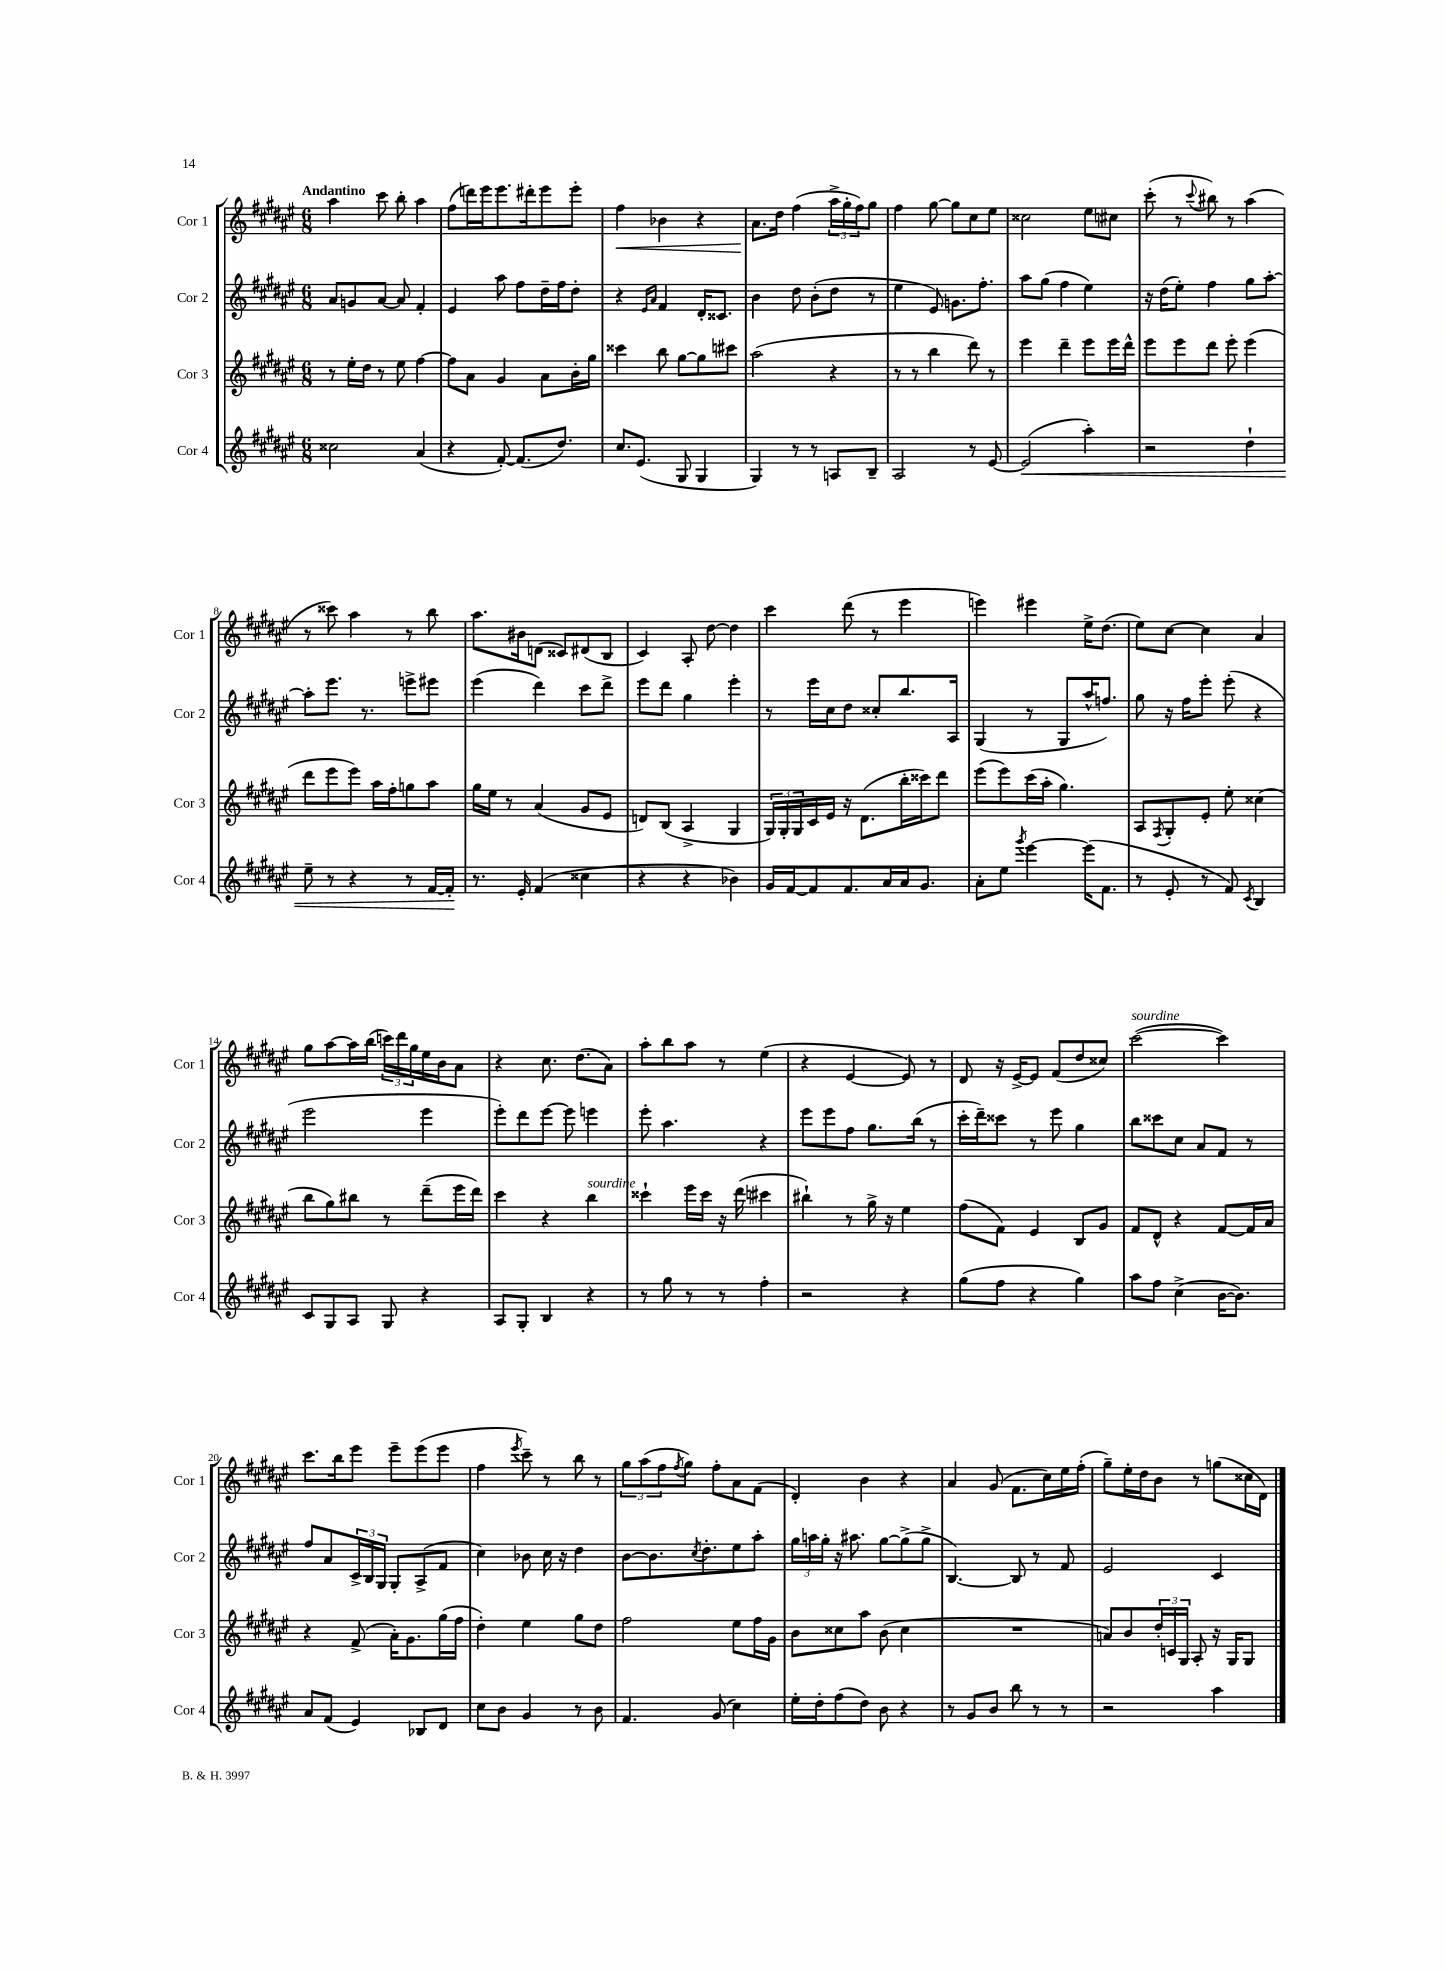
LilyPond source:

<<
\new StaffGroup <<
\new Staff = "s0" \with { instrumentName = "Cor 1" shortInstrumentName = "Cor 1" } {
    \clef treble \key fis \major \numericTimeSignature \time 6/8 \tempo "Andantino"
    ais''4 cis'''8 b''8-. ais''4 |
    fis''8( d'''16) eis'''16 eis'''8. dis'''16-. eis'''8 eis'''8-. |
    fis''4\< bes'4 r4 |
    ais'8.\! dis''16 fis''4( \tuplet 3/2 { ais''16-> gis''16-. fis''16) } gis''8 |
    fis''4 gis''8~ gis''8 cis''8 eis''8 |
    cisis''2 eis''8 cis''8 |
    cis'''8-.( r8 \appoggiatura { cis'''8 } bis''8) r8 ais''4( |
    r8 cisis'''8) ais''4 r8 b''8 |
    ais''8. bis'16 d'8( cisis'8) dis'8( b8 |
    cis'4) ais8-. dis''8~ dis''4 |
    cis'''4 dis'''8( r8 eis'''4 |
    e'''4) eis'''4 eis''16-> dis''8.( |
    eis''8) cis''8~ cis''4 ais'4 |
    gis''8 ais''8~ ais''16 b''16( \tuplet 3/2 { c'''16) dis'''16 gis''16 } eis''16 b'16 ais'8 |
    r4 cis''8. dis''8.( ais'8) |
    ais''8-. b''8 ais''8 r8 eis''4( |
    r4 eis'4~ eis'8) r8 |
    dis'8 r16 eis'16~-> eis'8 fis'8( dis''8 cisis''8) |
    cis'''2~^\markup { \italic "sourdine" }( cis'''4) |
    cis'''8. b''16 eis'''8 eis'''8-- eis'''8( eis'''8 |
    fis''4 \acciaccatura { eis'''8 } cis'''8--) r8 b''8 r8 |
    \tuplet 3/2 { gis''8 ais''8( fis''8 } \acciaccatura { fis''8 } gis''8) fis''8-. ais'8 fis'8( |
    dis'4-.) b'4 r4 |
    ais'4 gis'8( fis'8. cis''16) eis''16 fis''16-.( |
    gis''8--) eis''16-. dis''16 b'8 r8 g''8( cisis''16 dis'16) \bar "|." |
}
\new Staff = "s1" \with { instrumentName = "Cor 2" shortInstrumentName = "Cor 2" } {
    \clef treble \key fis \major \numericTimeSignature \time 6/8
    ais'8 g'8 ais'8~ ais'8 fis'4-. |
    eis'4 ais''8 fis''8 dis''16-- fis''16 dis''8-. |
    r4 \grace { eis'16 ais'16 } fis'4 dis'16-. cisis'8. |
    b'4 dis''8 b'8-.( dis''8 r8 |
    eis''4 eis'8) g'8. fis''8.-. |
    ais''8 gis''8( fis''4 eis''4) |
    r16 dis''16( eis''8-.) fis''4 gis''8 ais''8~-. |
    ais''8-. eis'''8. r8. e'''8-> eis'''8 |
    eis'''4( dis'''4) cis'''8 dis'''8-> |
    eis'''8 dis'''8 gis''4 eis'''4-. |
    r8 eis'''16 cis''16 dis''8 cisis''8-. b''8. ais16 |
    gis4( r8 gis8 ais''16-^ f''8.) |
    gis''8 r16 fis''16 eis'''8-. eis'''8-.( r4 |
    eis'''2 eis'''4 |
    eis'''8-.) dis'''8 eis'''8~ eis'''8 e'''4 |
    eis'''8-. ais''4. r4 |
    eis'''8 eis'''8 fis''8 gis''8. b''16( r8 |
    cis'''16-. dis'''16--) cisis'''8 r8 eis'''8 gis''4 |
    b''8 cisis'''8 cis''8 ais'8 fis'8 r8 |
    fis''8 ais'8 \tuplet 3/2 { cis'16-> b16 gis16 } gis8-. ais8->( fis'8 |
    cis''4) bes'8 cis''16 r16 dis''4 |
    b'8~ b'8. \acciaccatura { cis''8 } dis''8.-. eis''8 ais''8-. |
    \tuplet 3/2 { gis''16 a''16 gis''16-. } r16 ais''8. gis''8~ gis''8->( gis''8-> |
    b4.~) b8 r8 fis'8 |
    eis'2 cis'4 \bar "|." |
}
\new Staff = "s2" \with { instrumentName = "Cor 3" shortInstrumentName = "Cor 3" } {
    \clef treble \key fis \major \numericTimeSignature \time 6/8
    r8 eis''16-. dis''16 r8 eis''8 fis''4~ |
    fis''8 ais'8 gis'4 ais'8 b'16-. gis''16 |
    cisis'''4 b''8 gis''8~ gis''8 cis'''8 |
    ais''2( r4 |
    r8 r8 b''4 dis'''8) r8 |
    eis'''4 dis'''4-- eis'''8 eis'''16 dis'''16-^ |
    eis'''8 eis'''8 dis'''8 eis'''8-. eis'''4( |
    dis'''8 eis'''8 eis'''8) ais''16 fis''16-. g''8 ais''8 |
    gis''16 eis''16 r8 ais'4( gis'8 eis'8 |
    d'8) b8( ais4-> gis4 |
    \tuplet 3/2 { gis16) gis16-. gis16 } cis'16 eis'16 r16 dis'8.( b''16-. cisis'''16) dis'''8 |
    eis'''8( eis'''8) cis'''16( ais''16-. gis''4.) |
    ais8 \acciaccatura { fis8 } gis8-. eis'8-. eis''8-. cisis''4( |
    b''8 gis''8) bis''8 r8 dis'''8--( eis'''16 dis'''16) |
    cis'''4 r4 b''4^\markup { \italic "sourdine" } |
    cisis'''4-! eis'''16 cisis'''16 r16 dis'''16( cis'''4 |
    bis''4-!) r8 gis''16-> r16 eis''4 |
    fis''8( fis'8) eis'4 b8 gis'8 |
    fis'8 dis'8-^ r4 fis'8~ fis'16 ais'16 |
    r4 fis'8->( ais'16-.) gis'8. gis''16( fis''16 |
    dis''4-.) eis''4 gis''8 dis''8 |
    fis''2 eis''8 fis''16 gis'16 |
    b'8 cisis''8 ais''8 b'8( cisis''4 |
    R2. |
    a'8) b'8 \tuplet 3/2 { dis''16-. c'16 gis16 } ais8-. r16 gis16 gis8 \bar "|." |
}
\new Staff = "s3" \with { instrumentName = "Cor 4" shortInstrumentName = "Cor 4" } {
    \clef treble \key fis \major \numericTimeSignature \time 6/8
    cisis''2 ais'4( |
    r4 fis'8~-.) fis'8.( dis''8.) |
    cis''8. eis'8.( gis8 gis4 |
    gis4) r8 r8 a8 b8-- |
    ais2 r8 eis'8~ |
    eis'2\<( ais''4-.) |
    r2 dis''4-! |
    eis''8-- r8 r4 r8 fis'16~ fis'16-.\! |
    r8. eis'16-. fis'4( cisis''4 |
    r4 r4 bes'4) |
    gis'16 fis'16~ fis'8 fis'8. ais'16 ais'16 gis'8. |
    ais'8-. eis''8 \acciaccatura { gis'''8 } eis'''4~ eis'''16( fis'8. |
    r8 eis'8-. r8 fis'8) \acciaccatura { cis'8 } b4 |
    cis'8 gis8 ais8 gis8 r4 |
    ais8 gis8-. b4 r4 |
    r8 gis''8 r8 r8 fis''4-. |
    r2 r4 |
    gis''8( fis''8 r4 gis''4) |
    ais''8 fis''8 cis''4->( b'16~ b'8.) |
    ais'8 fis'8( eis'4) bes8 dis'8 |
    cis''8 b'8 gis'4 r8 b'8 |
    fis'4. gis'8( cis''4) |
    eis''16-. dis''16-. fis''8( dis''8) b'8 r4 |
    r8 gis'8 b'8 b''8 r8 r8 |
    r2 ais''4 \bar "|." |
}
>>
>>
